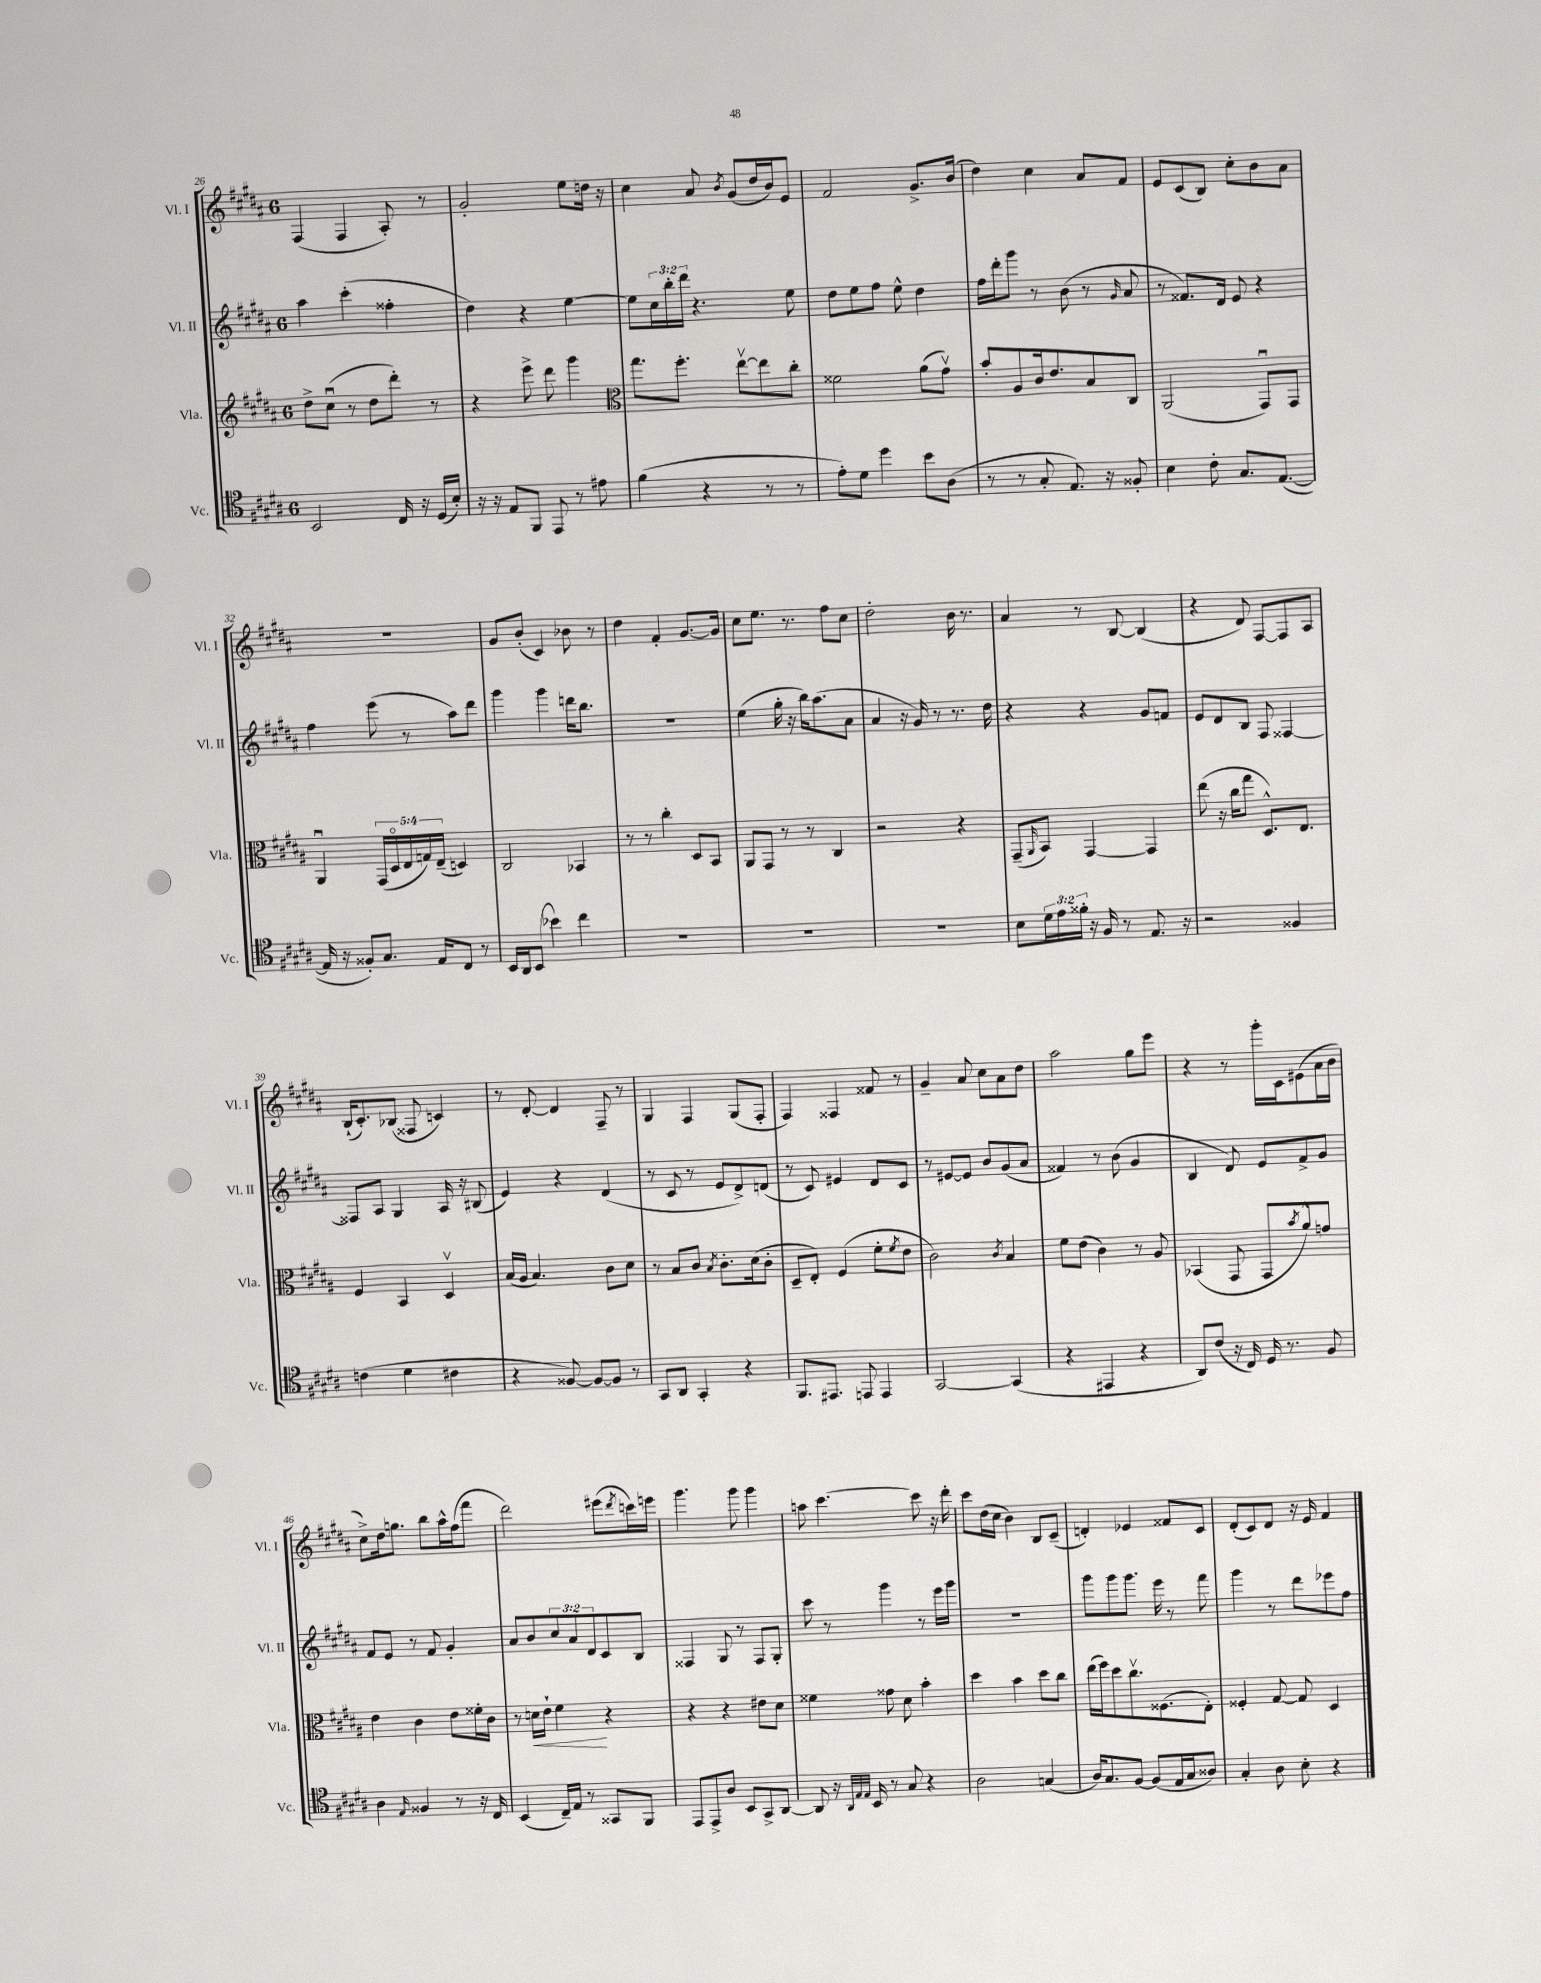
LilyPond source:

<<
\new StaffGroup <<
\new Staff = "s0" \with { instrumentName = "Vl. I" shortInstrumentName = "Vl. I" } {
    \clef treble \key b \major \once \override Staff.TimeSignature.style = #'single-digit \time 6/8
    fis4( fis4 ais8-.) r8 |
    gis'2-. e''8 d''16 r16 |
    cis''4 ais'8 \acciaccatura { b'8 } gis'8( dis''16 b'16) e'8 |
    fis'2 gis'8.-> b'16( |
    dis''4) cis''4 ais'8 fis'8 |
    e'8 cis'8( b8) cis''8-. b'8 ais'8 |
    R2. |
    gis'8 b'8-.( cis'4) bes'8 r8 |
    dis''4 fis'4-. gis'8.~ gis'16 |
    cis''8 e''8. r8. fis''8 cis''8 |
    dis''2-. b'16 r8. |
    ais'4 r8 b8~ b4( |
    r4 dis'8) fis8~ fis8 ais8 |
    b16-!( cis'8.-.) bes8( fisis8 c'4) |
    r8 dis'8~-. dis'4 fis8-- r8 |
    gis4 fis4 gis8( fis8-. |
    fis4) fisis4 fisis'8 r8 |
    gis'4-- ais'8 cis''8 ais'8 dis''8 |
    ais''2 gis''8 e'''8 |
    r4 r8 gis'''16-. cis'16 eis'8( ais'16 b'16 |
    cis''8->) dis''16 g''8. b''8 ais''16-^ fis''16( fis'''8 |
    dis'''2) eis'''8( \acciaccatura { dis'''8 } c'''16) e'''16 |
    gis'''4. gis'''8 gis'''4 |
    a''8 cis'''4.~ cis'''8 r16 dis'''16-. |
    cis'''8 dis''16( cis''16 b'4) b8 cis'8--( |
    d'4-.) ees'4 fisis'8 cis'8 |
    dis'8-.( cis'8) dis'8 r16 e'16 fis'4 \bar "|." |
}
\new Staff = "s1" \with { instrumentName = "Vl. II" shortInstrumentName = "Vl. II" } {
    \clef treble \key b \major \once \override Staff.TimeSignature.style = #'single-digit \time 6/8 \override Staff.TupletNumber.text = #tuplet-number::calc-fraction-text
    ais''4 cis'''4-.( fisis''4-. |
    dis''4) r4 e''4~ |
    e''8 \tuplet 3/2 { cis''16 b''16-. dis'''16 } r4. e''8 |
    dis''8 e''8 fis''8 e''8-^ dis''4 |
    fis''16 dis'''16-. gis'''8 r8 b'8( r8 \grace { gis'16 } ais'8 |
    r8 fisis'8.) dis'16 e'8 r4 |
    fis''4 e'''8( r8 ais''8) dis'''8 |
    gis'''4 gis'''4 d'''16 b''8. |
    R2. |
    e''4( gis''16-. r16 b''16) ais''8.( ais'8 |
    ais'4 r16 gis'16) r8 r8. dis''16 |
    r4 r4 gis'8 f'8 |
    e'8 dis'8 b8 fis8 fisis4~ |
    fisis8 ais8 gis4 ais16 r16 bis8( |
    e'4) r4 dis'4( |
    r8 cis'8 r8 e'8 dis'8->) d'8( |
    r8 cis'8) eis'4 dis'8 cis'8 |
    r8 eis'8~ eis'8 b'8 gis'8( ais'8 |
    fisis'4) r8 b'8( gis'4 |
    b4 dis'8) e'8 fis'8-> gis'8 |
    fis'8 e'8 r8 fis'8 gis'4-. |
    ais'8 b'8 \tuplet 3/2 { cis''8 ais'8 dis'8 } cis'8 b8 |
    fisis4 gis8 r8 fisis8 gis8-. |
    cis'''8 r8 gis'''4 r8 e'''16 gis'''16 |
    R2. |
    gis'''8 gis'''8 gis'''8. e'''16 r8 fis'''8 |
    gis'''4 r8 dis'''8 ees'''8 fis''8 \bar "|." |
}
\new Staff = "s2" \with { instrumentName = "Vla." shortInstrumentName = "Vla." } {
    \clef treble \key b \major \once \override Staff.TimeSignature.style = #'single-digit \time 6/8 \override Staff.TupletNumber.text = #tuplet-number::calc-fraction-text
    dis''8-> cis''8\downbow( r8 dis''8 dis'''8-.) r8 |
    r4 e'''8-> dis'''8 gis'''4 |
    \clef alto gis''8. fis''8.-. e''8~\upbow e''8 cis''8-. |
    fisis'2 ais'8( gis'8\upbow) |
    b'8-. ais8 cis'16 e'8. b8 cis8 |
    ais,2( gis,8\downbow) gis,8 |
    ais,4\downbow \tuplet 5/4 { gis,16( dis16\flageolet e16 g16) e16--( } d4) |
    cis2 bes,4 |
    r8 r8 cis''4-. dis8 b,8 |
    ais,8 gis,8 r8 r8 cis4 |
    r2 r4 |
    gis,8--( \grace { ais,16 } b,8) gis,4~ gis,4 |
    e''8( r16 cis''16 gis''8 dis8.-^) e8. |
    fis4 b,4 dis4\upbow |
    b16( ais16 b4.) cis'8 dis'8 |
    r8 b8 cis'8 \acciaccatura { b8 } cis'8.-. dis'16( cis'8-. |
    dis8-- e8-.) fis4( fis'8-. \acciaccatura { fis'8 } e'8 |
    cis'2) \acciaccatura { cis'8 } b4 |
    fis'8 e'8( cis'4) r8 ais8 |
    bes,4( gis,8 gis,8 \acciaccatura { b'8 } ais'8-^) g'8 |
    e'4 cis'4 e'8 fisis'16-. cis'16 |
    r8 d'16\< e'16-! fis'4\! r4 |
    r4 r4 eis'8 dis'8 |
    fisis'4 gisis'8 dis'8 b'4-. |
    dis''4 b'4 dis''8 cis''8 |
    e''16( fis''16) dis''8 cis''8.\upbow fisis8.( e8-.) |
    fisis4-. gis8~ gis8 dis4 \bar "|." |
}
\new Staff = "s3" \with { instrumentName = "Vc." shortInstrumentName = "Vc." } {
    \clef tenor \key b \major \once \override Staff.TimeSignature.style = #'single-digit \time 6/8 \override Staff.TupletNumber.text = #tuplet-number::calc-fraction-text
    b,2 cis16 r16 dis16( b16-.) |
    r16 r16 e8 fis,8 e,8 r8 eis'8 |
    fis'4( r4 r8 r8 |
    e'8-.) dis'8 dis''4 b'8 ais8( |
    r8 r8 gis8-. e8.) r16 fisis8-. |
    b4 cis'8-. gis8. e8.~( |
    e16 r16 fisis8-.) gis8. e16 cis8 r8 |
    b,16 ais,16 b,8( bes'4) cis''4 |
    R2. |
    R2. |
    R2. |
    b8 \tuplet 3/2 { dis'16 e'16 fisis'16-. } r16 fis16 r8 e8. r16 |
    r2 fisis4 |
    c'4( dis'4 cis'4 |
    r4 fisis8~) fisis8~ fisis8 r8 |
    gis,8 ais,8 gis,4-. r4 |
    fis,8. eis,8. e,8 e,4 |
    gis,2~ gis,4( |
    r4 eis,4 r4 |
    ais,8) cis'8( r16 cis16) dis16 r8. fis8 |
    ais4 \grace { e16 } fisis4 r8 r16 cis16 |
    b,4( cis16--) e16 r8 gisis,8 fis,8 |
    e,8 e,8-> ais8 b,8 gis,8-> ais,8~ |
    ais,8 r16 \grace { ais,32 e32 e32 } b,16 r8 gis8 r4 |
    ais2 g4( |
    ais16) gis8. fis8~ fis8( e16 gis16 aisis8) |
    gis4-. ais8 b8-. r4 \bar "|." |
}
>>
>>
\layout { \context { \Score currentBarNumber = #26 } }
